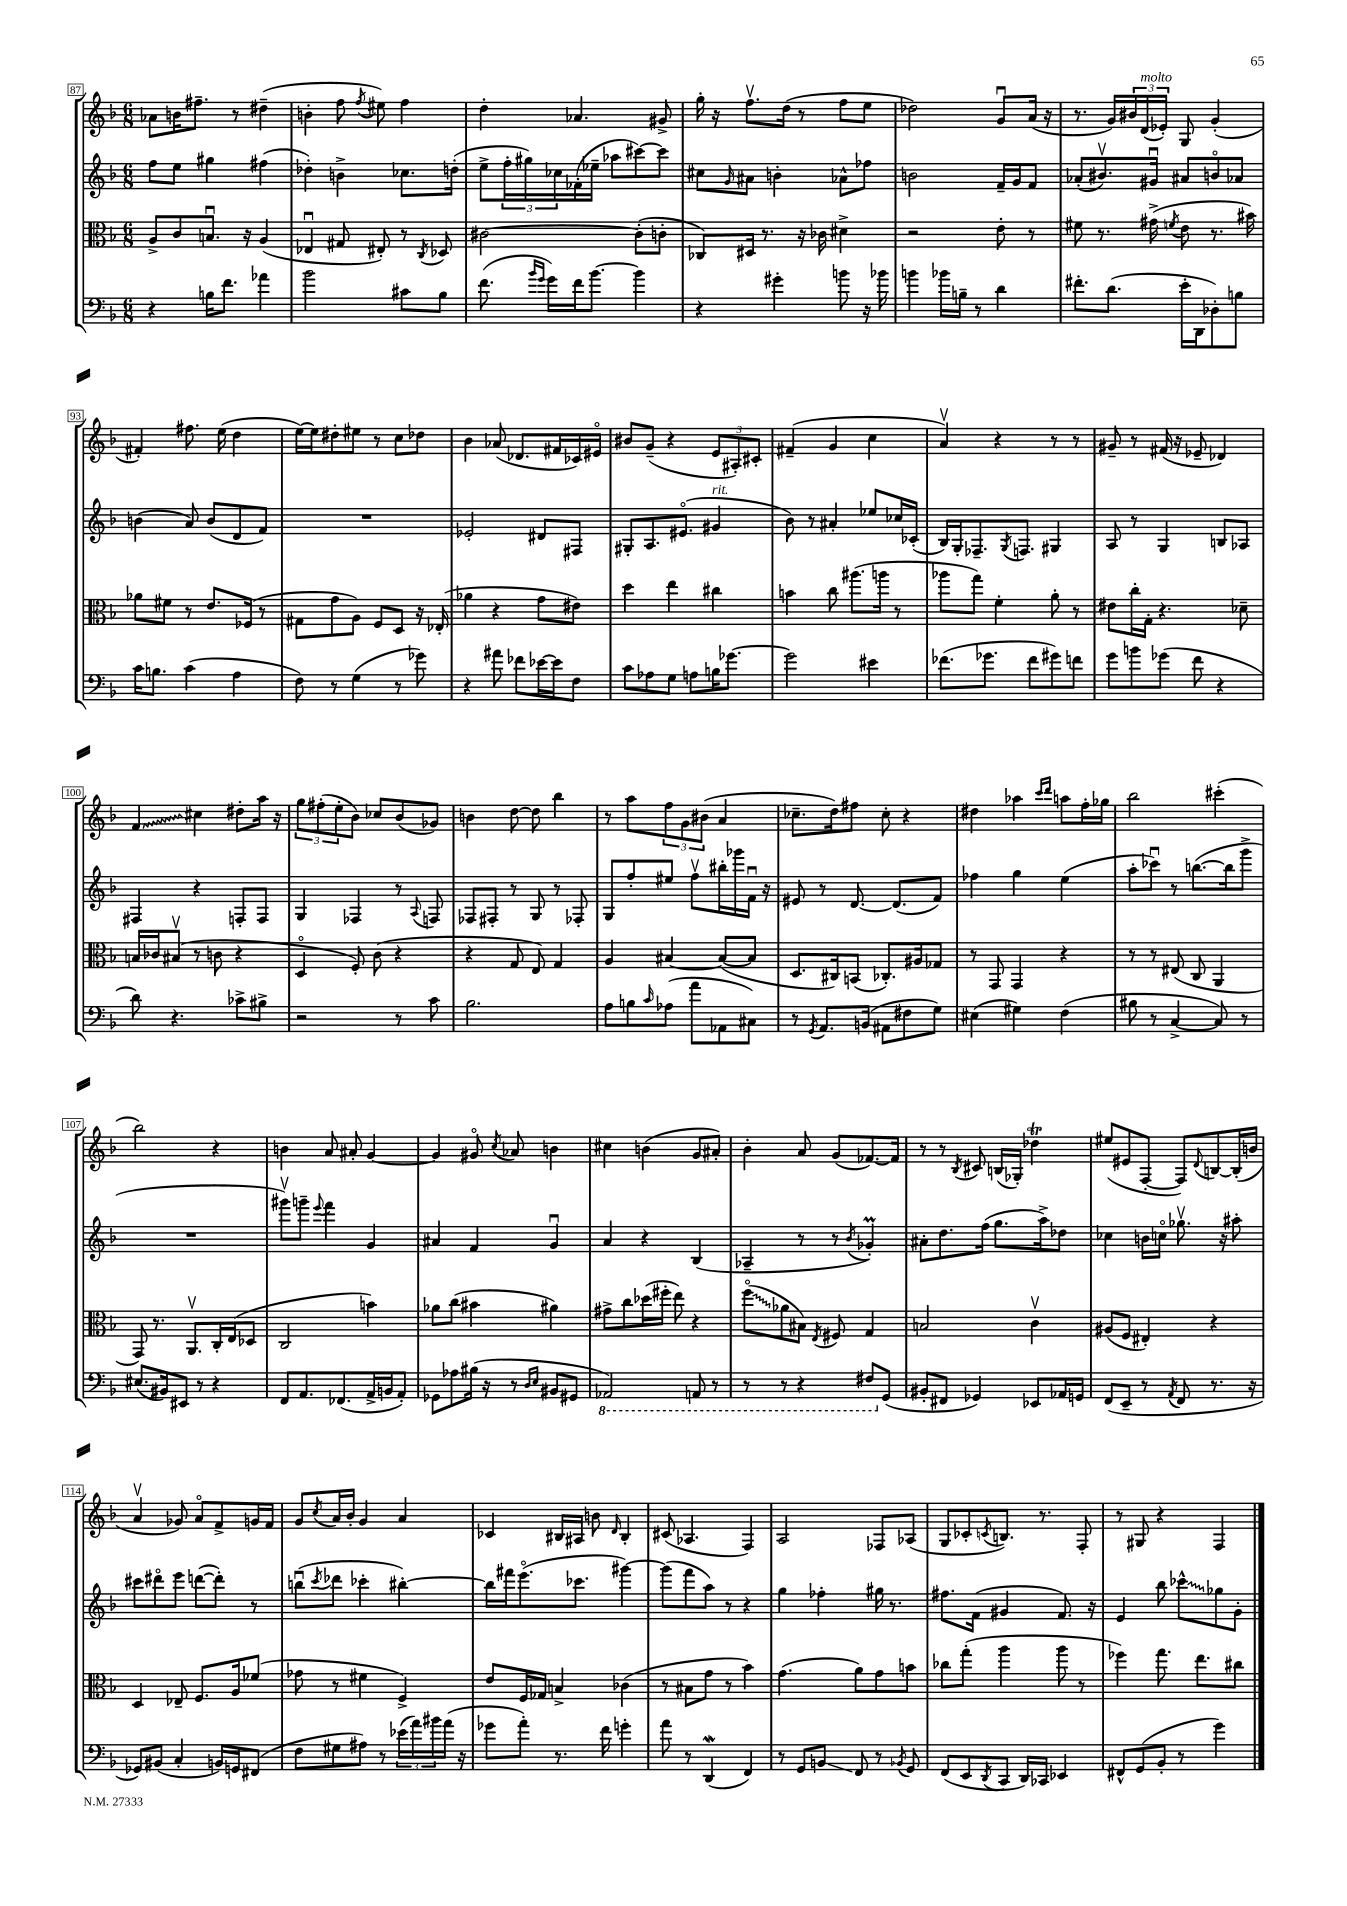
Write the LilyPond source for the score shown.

<<
\new StaffGroup <<
\new Staff = "s0" {
    \clef treble \key f \major \numericTimeSignature \time 6/8
    aes'8 b'16 fis''8.-- r8 dis''4--( |
    b'4-. f''8 \acciaccatura { f''8 } eis''8) f''4 |
    d''4-. aes'4. gis'8-> |
    g''16-. r16 f''8.\upbow d''16( r8 f''8 e''8 |
    des''2) g'8\downbow a'16( r16 |
    r8. g'16) \tuplet 3/2 { bis'16 d'16^\markup { \italic "molto" }( ees'16-.) } g8 g'4-.( |
    fis'4-.) fis''8. e''16( d''4 |
    e''16~) e''16 dis''8-. eis''8 r8 c''8 des''8 |
    bes'4 aes'8( des'8. fis'16 ces'16) eis'16\flageolet |
    bis'8 g'8--( r4 \tuplet 3/2 { e'8 ais8-.) cis'8-. } |
    fis'4--( g'4 c''4 |
    a'4\upbow) r4 r8 r8 |
    gis'8-- r8 fis'16( r16 ees'8-- des'4) |
    \once \override Glissando.style = #'zigzag f'4\glissando cis''4 dis''8-. a''16 r16 |
    \tuplet 3/2 { g''8 fis''8-.( e''8-. } bes'8) ces''8 bes'8( ges'8) |
    b'4 d''8~ d''8 bes''4 |
    r8 a''8 \tuplet 3/2 { f''8 g'8 bis'8( } a'4 |
    ces''8.-- d''16) fis''8 ces''8-. r4 |
    dis''4 aes''4 \grace { c'''16 d'''16 } a''8 f''16-. ges''16 |
    bes''2 cis'''4-.( |
    bes''2) r4 |
    b'4 a'8 ais'8-. g'4~ |
    g'4 gis'8\flageolet \acciaccatura { c''8 } aes'8 b'4 |
    cis''4 b'4( g'8 ais'8-.) |
    bes'4-. a'8 g'8( fes'8.~) fes'16 |
    r8 r8 \acciaccatura { bes8 } cis'8 b16( ges16-.) des''4\trill |
    eis''8( eis'8 f8~-. f8) \appoggiatura { d'8 } b8~ b16-.( b'16 |
    a'4\upbow ges'8) a'8\flageolet f'8-> g'16 f'16 |
    g'8 \acciaccatura { c''8 } a'16 bes'16-. g'4 a'4 |
    ces'4 bis16 ais16 b'8 \grace { d'16 } bis4-. |
    cis'8( aes4. f4) |
    a2 fes8 aes8( |
    g8 ces'8-. \acciaccatura { c'8 } b8.) r8. f8-. |
    r8 gis8 r4 f4 \bar "|." |
}
\new Staff = "s1" {
    \clef treble \key f \major \numericTimeSignature \time 6/8
    f''8 e''8 gis''4 fis''4( |
    des''4-.) b'4-> ces''8. d''16-.( |
    e''8-> \tuplet 3/2 { f''16-. gis''16) ces''16 } fes'16-.( ees''16-- aes''8 cis'''8~) cis'''8 |
    cis''8 \grace { g'16 } ais'8 b'4-. aes'8-^ fes''8 |
    b'2 f'16-- g'16 f'8 |
    aes'8-.( bis'8.\upbow) gis'16\downbow ais'8 b'8\flageolet aes'8 |
    b'4( a'8) b'8( d'8 f'8) |
    R2. |
    ees'2-. dis'8 fis8 |
    gis8-. a8. eis'8.\flageolet( gis'4^\markup { \italic "rit." } |
    bes'8) r8 ais'4-. ees''8 ces''16 ces'16-.( |
    bes16) g16-. fes8.-- \acciaccatura { g8 } f8. gis4 |
    a8 r8 g4 b8 aes8 |
    fis4 r4 f8-. f8 |
    g4 fes4 r8 \appoggiatura { a8 } f8 |
    fes8 fis8-. r8 g8 r8 fes8-. |
    g8 f''8-. eis''8 f''8\upbow bis''16-. ges'''16 f'16\downbow r16 |
    eis'8 r8 d'8.~ d'8.( f'8) |
    fes''4 g''4 e''4( |
    a''8-. ces'''8\downbow) r8 b''8.~( b''16 g'''8-> |
    R2. |
    gis'''8\upbow) g'''8-- \appoggiatura { e'''8 } f'''4 g'4 |
    ais'4 f'4 g'4\downbow |
    a'4 r4 bes4( |
    aes4-- r8 r8 \acciaccatura { bes'8 } ges'4-.\prall) |
    ais'8-. d''8. f''16( g''8. a''16->) des''8 |
    ces''4 b'16 c''16\flageolet ges''8.\upbow r16 ais''8-. |
    cis'''8 dis'''8\flageolet e'''8 d'''8~( d'''8-.) r8 |
    b''8\downbow( \acciaccatura { c'''8 } des'''8 ces'''4-. bis''4~-.) |
    bis''16 fis'''16 e'''8.\flageolet( ces'''8. gis'''4~) |
    gis'''8( f'''8 a''8) r8 r4 |
    g''4 fes''4-. gis''16 r8. |
    fis''8. f'16( gis'4 f'8.) r16 |
    e'4 bes''8 \once \override Glissando.style = #'zigzag ces'''8-^\glissando ges''8 g'8-. \bar "|." |
}
\new Staff = "s2" {
    \clef alto \key f \major \numericTimeSignature \time 6/8
    a8-> c'8 b8.\downbow r16 a4( |
    ees4\downbow gis8 eis8-.) r8 \acciaccatura { c8 } des8 |
    cis'2~ cis'8-.( c'8-. |
    ces8) dis16 r8. r16 ces'16 dis'4-> |
    r2 e'8-. r8 |
    fis'8 r8. gis'16->( \acciaccatura { f'8 } e'8 r8. bis'16) |
    aes'8 fis'8 r8 e'8. fes16( r8 |
    gis8 g'8 a8) f8 d8 r16 ees16-.( |
    aes'4 r4 g'8 eis'8) |
    d''4 e''4 cis''4 |
    b'4 c''8 ais''8.( a''16 r8 |
    aes''8 g''8) f'4-. a'8-. r8 |
    eis'8 c''16-. g16-. r4. des'8-- |
    b16 ces'16 bis8\upbow( r8 c'8 r4 |
    d4\flageolet f8-.) c'8( r4 |
    r4 g8 e8) g4 |
    a4 bis4~ bis8~( bis8 |
    d8. cis16) b,8( ces8.-.) ais16 ges8 |
    r8 g,8 g,4 r4 |
    r8 r8 eis8( c8 a,4 |
    g,8) r8. a,8.\upbow c16-. e16( des8 |
    c2 b'4) |
    aes'8 c''8( bis'4 ais'4) |
    gis'8-> c''8 des''16( fis''16-. e''8) r4 |
    \once \override Glissando.style = #'zigzag f''8\flageolet\glissando( aes'8 bis8) \acciaccatura { e8 } fis8 g4 |
    b2 c'4\upbow |
    ais8( f8 eis4-.) r4 |
    d4 ees8-- f8. a16 fes'8( |
    ges'8 r8 fis'4 f4->) |
    e'8 f16 ges16 b4-> ces'4( |
    r8 bis8 g'8 r8 bes'4) |
    g'4.( a'8) g'8 b'8 |
    ces''8 g''8-.( a''4 a''8 r8 |
    fes''4) g''8. e''8. cis''8 \bar "|." |
}
\new Staff = "s3" {
    \clef bass \key f \major \numericTimeSignature \time 6/8
    r4 b16 f'8. aes'4 |
    bes'2 cis'8 bes8 |
    f'8.( \grace { bes'16 g'16 } g'16) f'16 bes'8.~ bes'4 |
    r4 gis'4-. b'8 r16 bes'16 |
    b'4 bes'16 b16-- r8 d'4 |
    fis'8.-. d'8.( e'16-. d,16 des8-.) b8 |
    c'16 b8. c'4( a4 |
    f8) r8 g4( r8 ges'8) |
    r4 ais'8 fes'8 ees'16~ ees'16 f8 |
    c'8 aes8 g8 a8 b16 ges'8.~ |
    ges'2 eis'4 |
    fes'8.( ges'8. fes'8 gis'8) f'8 |
    g'8 b'8 ges'8( f'8 r4 |
    d'8) r4. ces'8-> bis8-> |
    r2 r8 c'8 |
    bes2. |
    a8 b8 \grace { c'16 } aes8( a'8 aes,8 cis8) |
    r8 \acciaccatura { g,8 } a,8. b,16( ais,8 fis8 g8) |
    eis4( gis4) f4( |
    bis8 r8 c4~-> c8) r8 |
    eis8.( bis,16) eis,8 r8 r4 |
    f,8 a,8. fes,8.( a,16-> b,16 a,8-.) |
    ges,8 aes8 bis16( r16 r8 \grace { d16 e16 } bis,8 gis,8 |
    \ottava #-1 aes,,2) a,,8 r8 |
    r8 r8 r4 fis,8 \ottava #0 g,8( |
    bis,8-. fis,8 ges,4) ees,8 aes,16 g,16 |
    f,8( e,8-- r8 \acciaccatura { a,8 } f,8 r8. r16 |
    ges,8) bis,8( c4-. b,16) g,16 fis,8( |
    f8 gis8 ais8) r8 \tuplet 3/2 { ees'16( a'16) bis'16 } a'16( r16 |
    ges'8 a'8-.) r8. f'16 g'4-. |
    a'8 r8 d,4\mordent( f,4) |
    r8 g,8 b,8\glissando f,8 r8 \acciaccatura { bes,8 } g,8 |
    f,8( e,8 \acciaccatura { d,8 } c,8 d,16) ces,16 ees,4 |
    fis,8-^ g,8( bes,8-. r8 g'4) \bar "|." |
}
>>
>>
\layout { \context { \Score currentBarNumber = #87 \override BarNumber.stencil = #(make-stencil-boxer 0.1 0.3 ly:text-interface::print) } }
